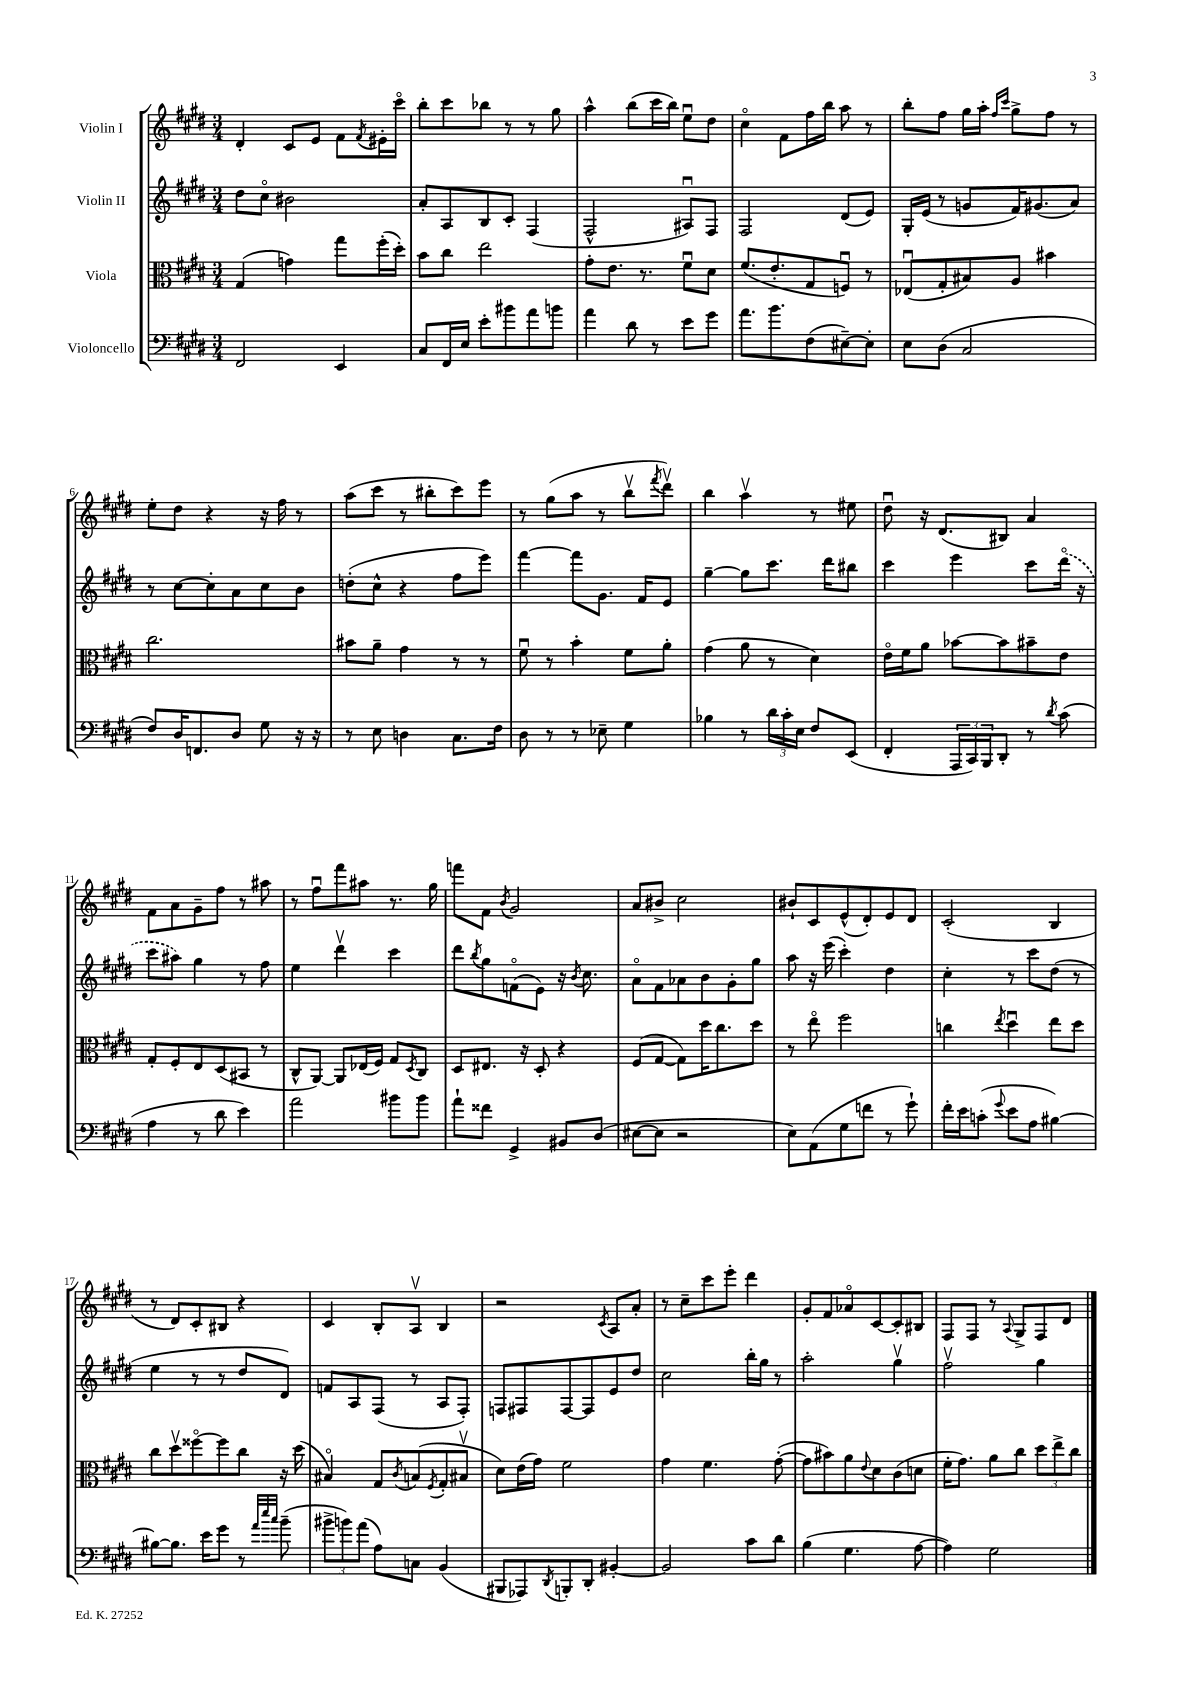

**kern	**kern	**kern	**kern
*staff4	*staff3	*staff2	*staff1
*clefF4	*clefC3	*clefG2	*clefG2
*k[f#c#g#d#]	*k[f#c#g#d#]	*k[f#c#g#d#]	*k[f#c#g#d#]
*M3/4	*M3/4	*M3/4	*M3/4
2FF#	(4G#	8dd#	4d#'
.	.	8cc#o	.
.	4g)	2b#	8c#
.	.	.	8e
4EE	8gg#	.	8f#
.	.	.	8qf#
.	(16ff#'	.	16e#'
.	16dd#')	.	16ccc#o
=	=	=	=
8C#	8b	8a'	8bb'
16FF#	8cc#	8A	8ccc#
16E	.	.	.
8e'	2ee	8B	8bb-
8b#	.	8c#'	8r
8a	.	(4F#	8r
8b	.	.	8gg#
=	=	=	=
4a	8g#'	2F#^^	4aa^^
.	8.e	.	.
8d#	.	.	(8bb
.	8.r	.	.
8r	.	.	16ccc#
.	.	.	16bb)
8e	8f#u	8A#u)	8eeu
8g#	8d#	8F#	8dd#
=	=	=	=
8.a	(8.f#	2F#	4cc#o
8.b	8.e'	.	.
.	.	.	8f#
(8F#	8G#	.	16ff#
.	.	.	16bb
[8E#~)	8Fu)	(8d#	8aa
8E#']	8r	8e)	8r
=	=	=	=
8E	(8E-u	16G#'	8bb'
.	.	(16e	.
(8D#	8G#'	8r	8ff#
2C#	8B#)	8g	16gg#
.	.	.	16aa'
.	.	.	16qqff#
.	.	.	16qqccc#
.	8A	16f#)	8gg#^
.	.	(8.g#	.
.	4b#	.	8ff#
.	.	8a)	8r
=	=	=	=
8F#)	2.cc#	8r	8ee'
16D#	.	[8cc#	8dd#
8.FF	.	.	.
.	.	8cc#']	4r
8D#	.	8a	.
8G#	.	8cc#	16r
.	.	.	16ff#
16r	.	8b	8r
16r	.	.	.
=	=	=	=
8r	8b#	(8dd'	(8aa
8E	8a~	8cc#^^	8ccc#
4D	4g#	4r	8r
.	.	.	8bb#'
8.C#	8r	8ff#	8ccc#)
.	8r	8eee)	8eee
16F#	.	.	.
=	=	=	=
8D#	8f#u	[4fff#	8r
8r	8r	.	(8gg#
8r	4b'	8fff#]	8aa
8E-~	.	8.g#	8r
4G#	8f#	.	8bbv
.	.	16f#	.
.	.	.	8qfff#
.	8a'	8e	8ddd#v)
=	=	=	=
4B-	(4g#	[4gg#~	4bb
8r	8a	8gg#]	4aav
24d#	8r	8.ccc#	.
24c#'	.	.	.
24E	.	.	.
8F#	4d#)	.	8r
.	.	16ddd#	.
(8EE	.	8bb#	8ee#
=	=	=	=
4FF#'	16eo	4ccc#	8dd#u
.	16f#	.	.
.	8a	.	16r
.	.	.	(8.d#
24AAA	[8b-	4eee	.
24CC#)	.	.	.
24BBB	.	.	.
8DD#'	8b-]	.	8B#)
8r	8b#~	8ccc#	4a
8qd#	.	.	.
(8c#	8e	(16ddd#o	.
.	.	16r	.
=	=	=	=
4A	8G#'	8ccc#	8f#
.	8F#'	8aa#)	8a
8r	8E	4gg#	8g#~
8d#	(8D#	.	8ff#
4e)	8BB#	8r	8r
.	8r	8ff#	8aa#
=	=	=	=
2a	8C#^^	4ee	8r
.	[8AA)	.	8ff#u
.	8AA]	4ddd#v	8fff#
.	(16E-	.	8aa#
.	16F#)	.	.
8b#	8G#	4ccc#	8.r
.	8qD#	.	.
8b#	8C#	.	.
.	.	.	16gg#
=	=	=	=
8a`	8D#	8ddd#	8fff
.	.	8qbb	.
8f##	8.E#	8gg#	8f#
.	.	.	8qb
4GG#^	.	(8fo	2g#
.	16r	.	.
.	8D#'	8e)	.
8BB#	4r	16r	.
.	.	8qb	.
.	.	8.cc#	.
(8D#	.	.	.
=	=	=	=
[8E#	(8F#	8ao	8a
8E#]	[8G#	8f#	8b#^
2r	8G#])	8a-	2cc#
.	16dd#	8b	.
.	8.cc#	.	.
.	.	8g#'	.
.	8dd#	8gg#	.
=	=	=	=
8E)	8r	8aa	8b#`
(8AA	8eeo	16r	8c#
.	.	(16eee	.
8G#	2ff#	4ccc#')	(8e^^
8f	.	.	8d#')
8r	.	4dd#	8e
8g#`)	.	.	8d#
=	=	=	=
16f#'	4cc	4cc#'	(2c#'
16e	.	.	.
(8c'	.	.	.
8qqg#	8qee	.	.
8e	4dd#u	8r	.
8A	.	8ccc#	.
[4B#)	8ee	(8dd#	4B
.	8dd#	8r	.
=	=	=	=
8B#_	8cc#	4ee	8r
8.B#]	8dd#v	.	8d#)
.	[8ff##o	8r	8c#'
16e	.	.	.
8g#	8ff##]	8r	8B#
8r	8cc#	8dd#	4r
32qqa	.	.	.
32qqee	.	.	.
32qqcc#	.	.	.
(8b~	16r	8d#)	.
.	(16dd#	.	.
=	=	=	=
12b#^	4B#o)	8f	4c#
12b)	.	.	.
.	.	8A	.
(12a	.	.	.
8A)	8G#	(8F#	8B'
.	8qc#	.	.
8C	(8B	8r	8Av
.	8qF#	.	.
(4BB	8G#'	8A	4B
.	8B#v	8F#')	.
=	=	=	=
8BBB#	8d#)	8F	2r
8AAA-)	(16e	8F#	.
.	16g#)	.	.
8qDD#	.	.	.
8BBB'	2f#	[8F#	.
8DD#'	.	8F#]	.
.	.	.	8qc#
[4BB#'	.	8e	8A
.	.	8dd#	8a'
=	=	=	=
2BB#]	4g#	2cc#	8r
.	.	.	8cc#~
.	4.f#	.	8ccc#
.	.	.	8eee'
8c#	.	16bb'	4ddd#
.	.	16gg#	.
8d#	([8g#'	8r	.
=	=	=	=
(4B	8g#]	2aa'	8g#'
.	8b#)	.	8f#
4.G#	8a	.	8a-o
.	8qqe	.	.
.	8d#	.	[8c#
.	(8c#	4gg#v	8c#']
[8A	8d	.	8B#
=	=	=	=
4A])	16f#'	2ff#v	8F#
.	8.g#)	.	.
.	.	.	8F#
2G#	8a	.	8r
.	.	.	8qqA
.	8cc#	.	8G#^
.	12dd#	4gg#	8F#
.	12ee^	.	.
.	.	.	8d#
.	12cc#	.	.
==	==	==	==
*-	*-	*-	*-
